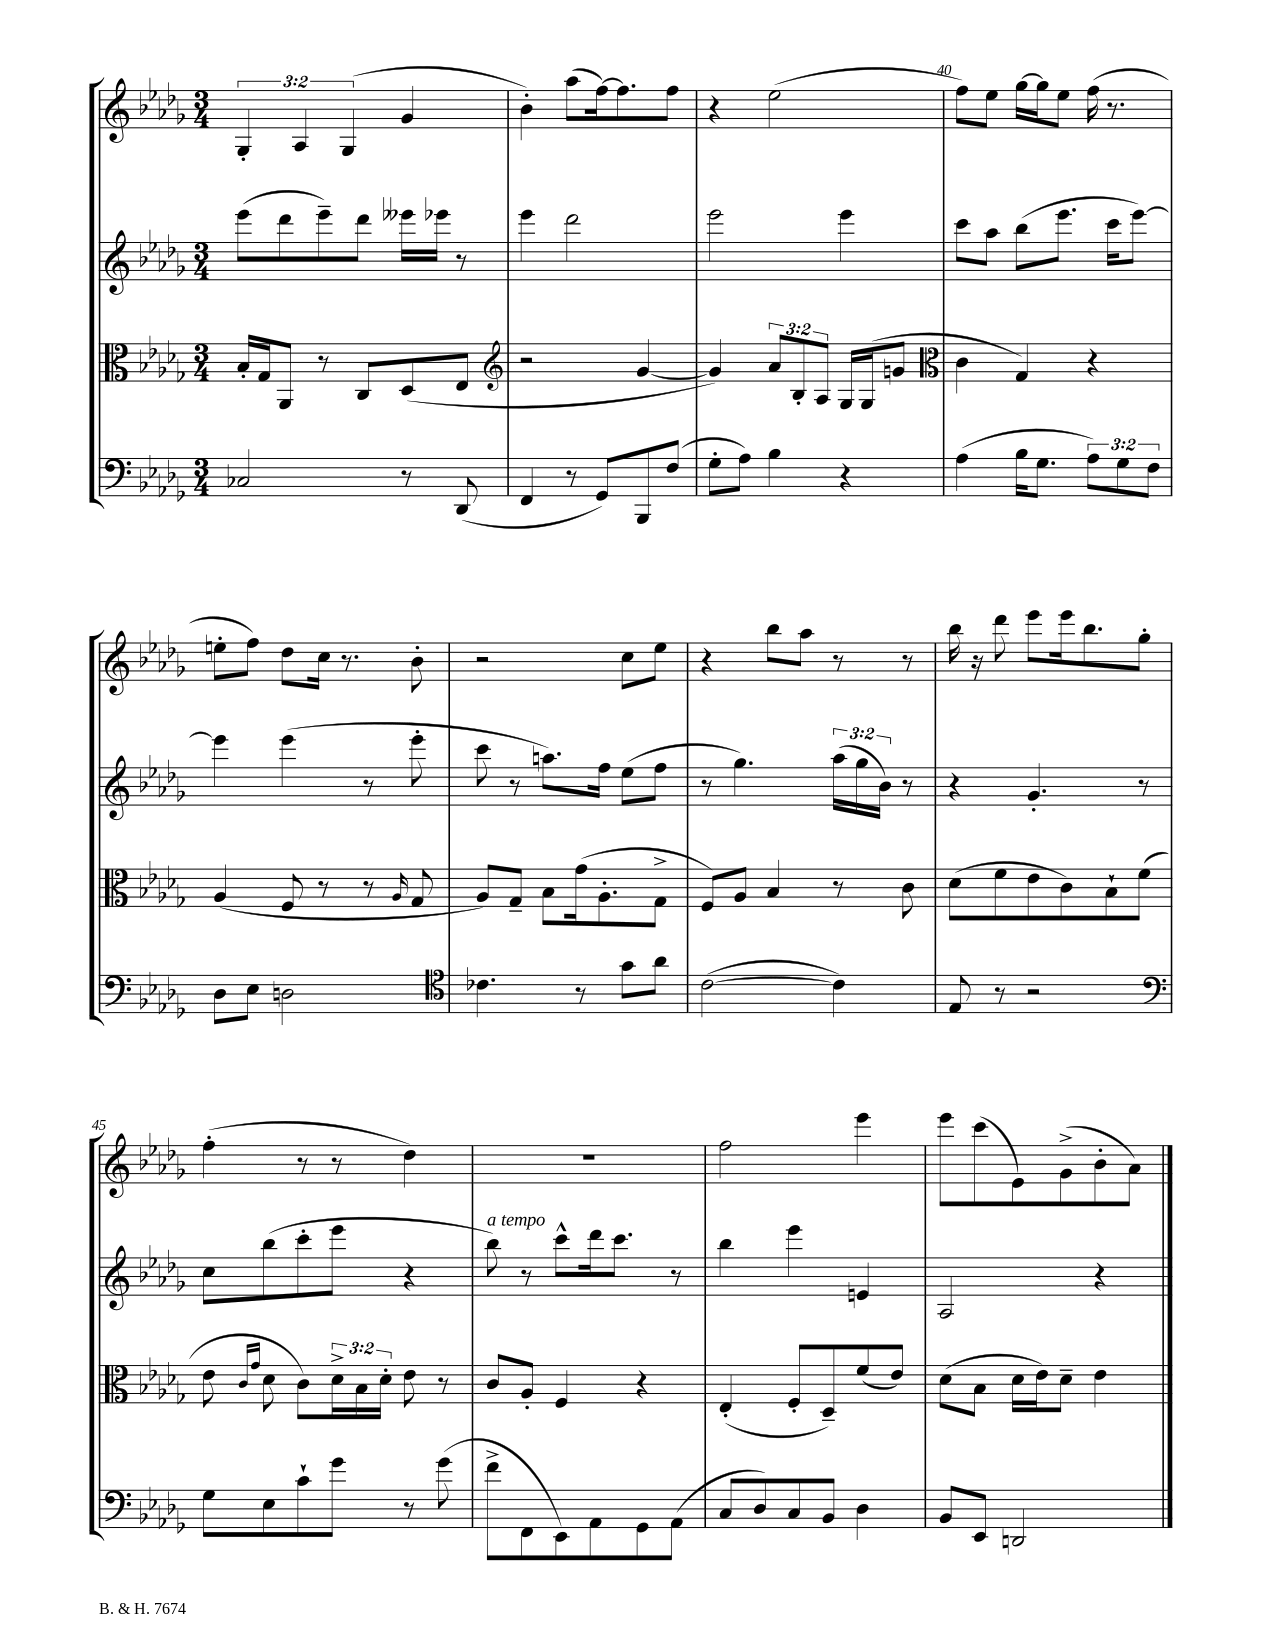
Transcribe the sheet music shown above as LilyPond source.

<<
\new StaffGroup <<
\new Staff = "s0" {
    \clef treble \key des \major \numericTimeSignature \time 3/4 \override Staff.TupletNumber.text = #tuplet-number::calc-fraction-text
    \tuplet 3/2 { ges4-. aes4 ges4( } ges'4 |
    bes'4-.) aes''8( f''16~) f''8. f''8 |
    r4 ees''2( |
    f''8) ees''8 ges''16~ ges''16 ees''8 f''16( r8. |
    e''8-. f''8) des''8 c''16 r8. bes'8-. |
    r2 c''8 ees''8 |
    r4 bes''8 aes''8 r8 r8 |
    bes''16 r16 des'''8 ees'''8 ees'''16 bes''8. ges''8-. |
    f''4-.( r8 r8 des''4) |
    R2. |
    f''2 ees'''4 |
    ees'''8 c'''8( ees'8) ges'8->( bes'8-. aes'8) \bar "|." |
}
\new Staff = "s1" {
    \clef treble \key des \major \numericTimeSignature \time 3/4 \override Staff.TupletNumber.text = #tuplet-number::calc-fraction-text
    ees'''8( des'''8 ees'''8--) des'''8 eeses'''16 ees'''16 r8 |
    ees'''4 des'''2 |
    ees'''2 ees'''4 |
    c'''8 aes''8 bes''8( ees'''8. c'''16 ees'''8~) |
    ees'''4 ees'''4( r8 ees'''8-. |
    c'''8 r8 a''8.) f''16 ees''8( f''8 |
    r8 ges''4.) \tuplet 3/2 { aes''16( ges''16 bes'16) } r8 |
    r4 ges'4.-. r8 |
    c''8 bes''8( c'''8-. ees'''8 r4 |
    bes''8^\markup { \italic "a tempo" }) r8 c'''8-^ des'''16 c'''8. r8 |
    bes''4 ees'''4 e'4 |
    aes2 r4 \bar "|." |
}
\new Staff = "s2" {
    \clef alto \key des \major \numericTimeSignature \time 3/4 \override Staff.TupletNumber.text = #tuplet-number::calc-fraction-text
    bes16-. ges16 aes,8 r8 c8 des8( ees8 |
    \clef treble r2 ges'4~ |
    ges'4) \tuplet 3/2 { aes'8 bes8-. aes8 } ges16 ges16( g'8 |
    \clef alto c'4 ges4) r4 |
    aes4( f8 r8 r8 \grace { aes16 } ges8 |
    aes8) ges8-- bes8 ges'16( aes8.-. ges8-> |
    f8) aes8 bes4 r8 c'8 |
    des'8( f'8 ees'8 c'8) bes8-! f'8( |
    ees'8 \grace { c'16 ges'16 } des'8 c'8) \tuplet 3/2 { des'16-> bes16 des'16-. } ees'8 r8 |
    c'8 aes8-. f4 r4 |
    ees4-.( f8-. des8--) f'8( ees'8) |
    des'8( bes8 des'16 ees'16) des'8-- ees'4 \bar "|." |
}
\new Staff = "s3" {
    \clef bass \key des \major \numericTimeSignature \time 3/4 \override Staff.TupletNumber.text = #tuplet-number::calc-fraction-text
    ces2 r8 des,8( |
    f,4 r8 ges,8) bes,,8 f8( |
    ges8-. aes8) bes4 r4 |
    aes4( bes16 ges8. \tuplet 3/2 { aes8) ges8 f8 } |
    des8 ees8 d2 |
    \clef tenor ces'4. r8 ges'8 aes'8 |
    c'2~( c'4) |
    ees8 r8 r2 |
    \clef bass ges8 ees8 c'8-! ges'8 r8 ges'8( |
    f'8-> f,8 ees,8) aes,8 ges,8 aes,8( |
    c8 des8) c8 bes,8 des4 |
    bes,8 ees,8 d,2 \bar "|." |
}
>>
>>
\layout { \context { \Score currentBarNumber = #37 \override BarNumber.break-visibility = ##(#f #t #t) barNumberVisibility = #(every-nth-bar-number-visible 5) } }
